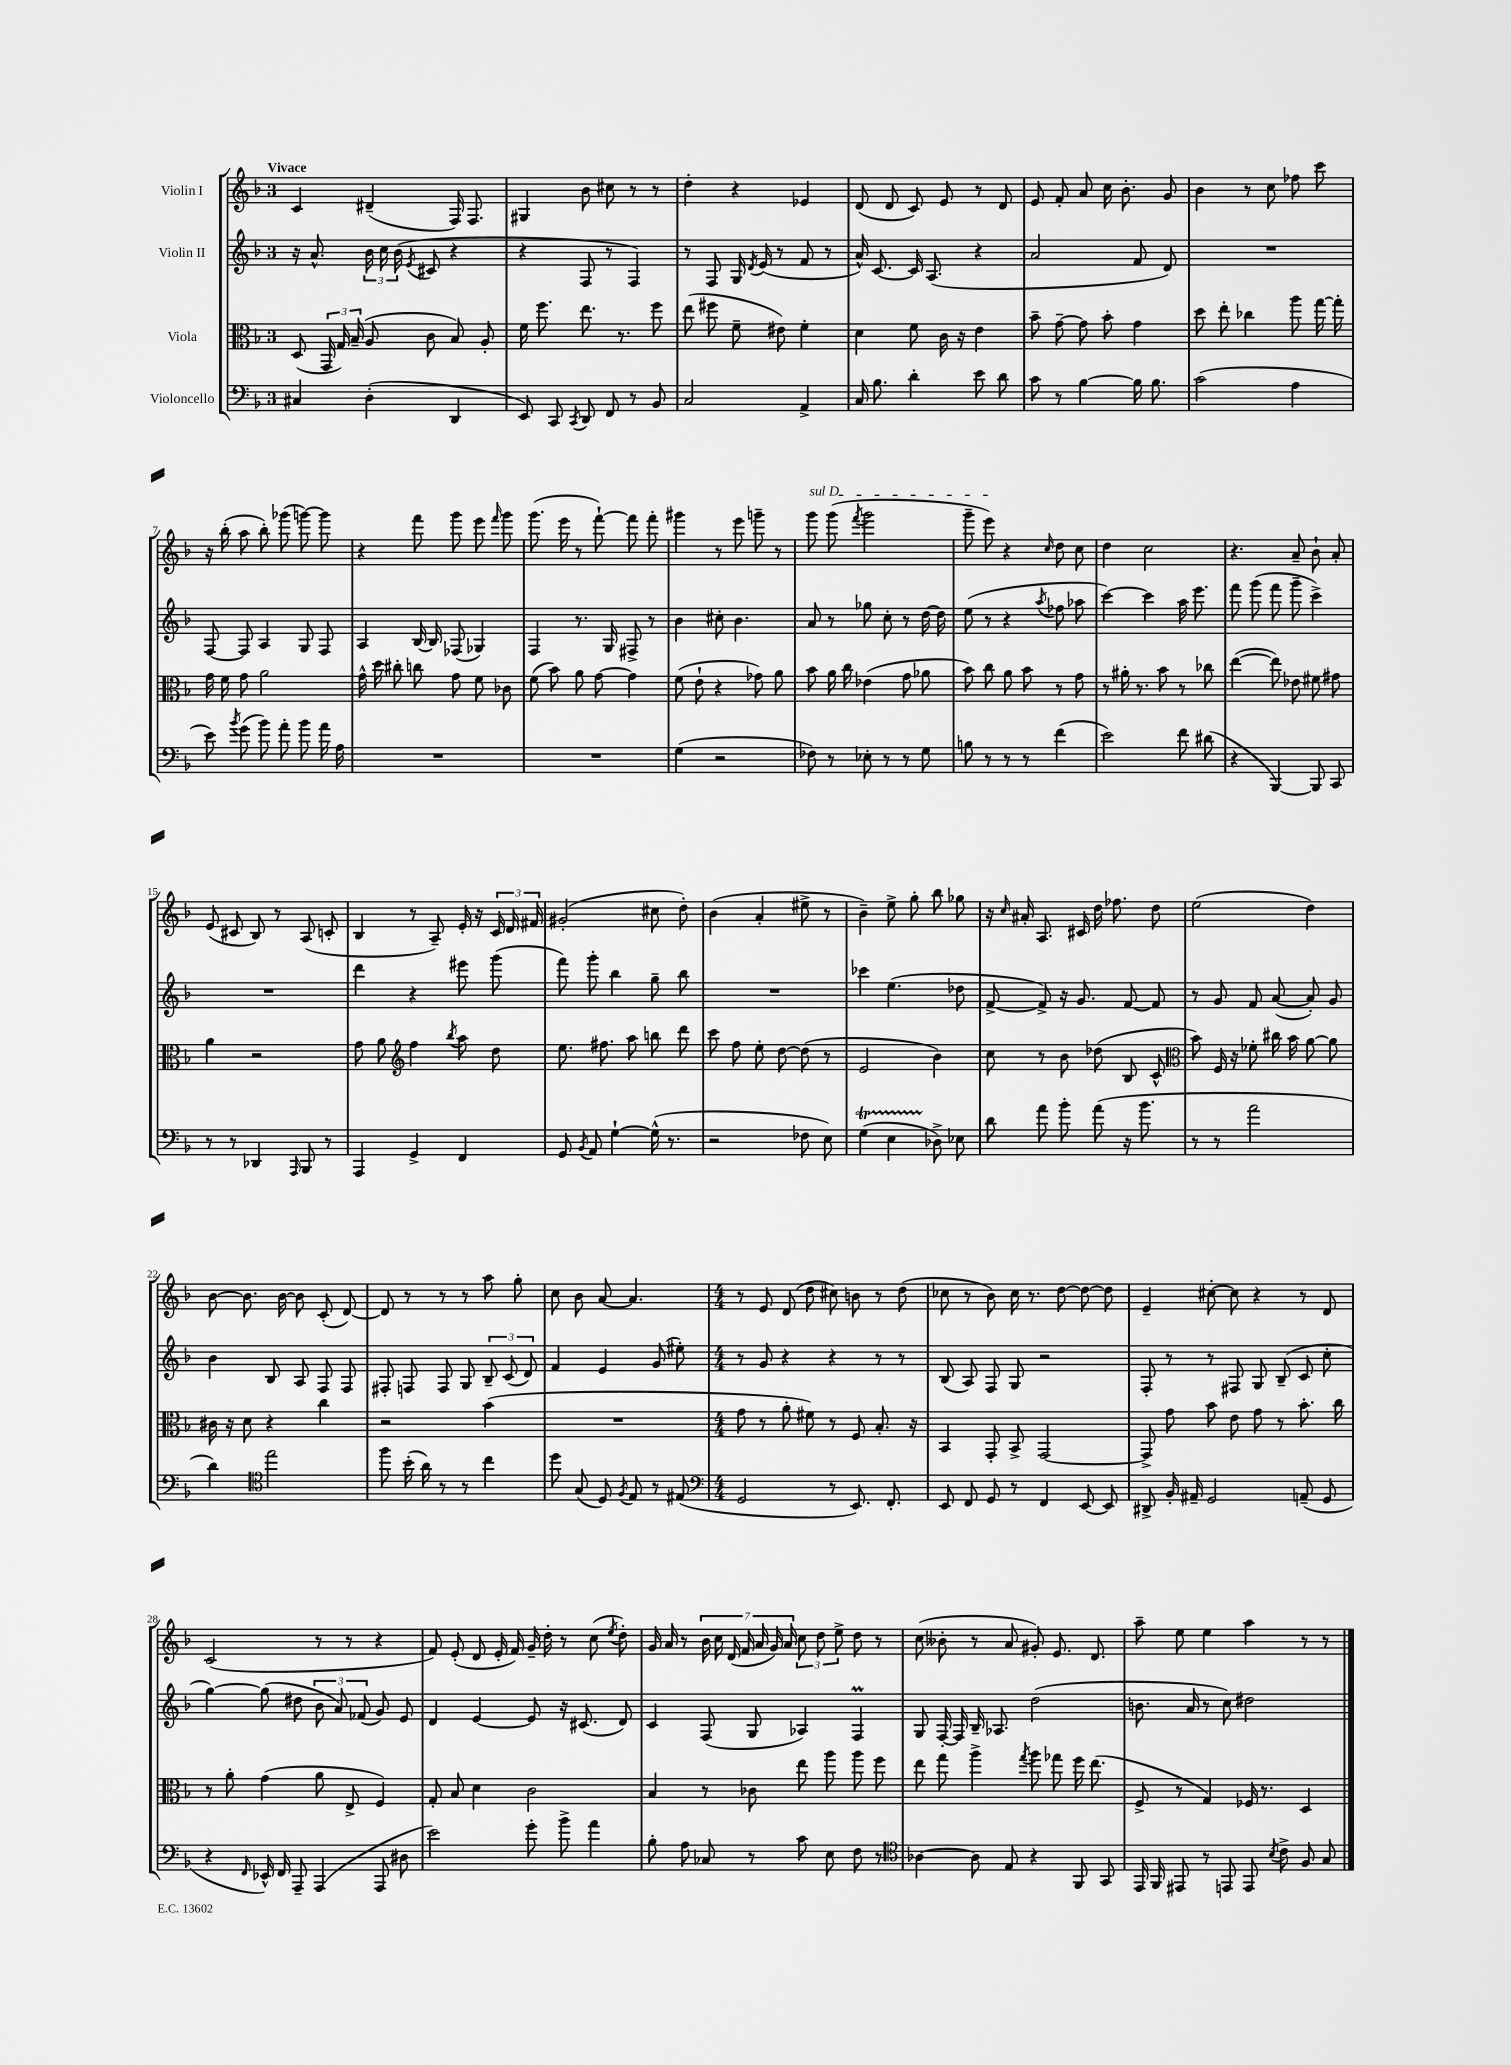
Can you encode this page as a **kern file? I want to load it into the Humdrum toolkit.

**kern	**kern	**kern	**kern
*staff4	*staff3	*staff2	*staff1
*clefF4	*clefC3	*clefG2	*clefG2
*k[b-]	*k[b-]	*k[b-]	*k[b-]
*M3/4	*M3/4	*M3/4	*M3/4
4C#	(8D	16r	4c
.	.	8.a^^	.
.	24GG	.	.
.	24G)	.	.
.	(24B-~	.	.
(4D'	8A	24b-	(4d#~
.	.	24cc	.
.	.	(24b-	.
.	.	8qe	.
.	8c	8c#	.
4DD	8B-)	4r	16F)
.	.	.	8.F
.	8A'	.	.
=	=	=	=
8EE)	16f	4r	4G#
.	8.ff	.	.
8CC	.	.	.
8qCC	.	.	.
8DD	8.ee	8F	8b-
8FF	.	8r	8cc#
.	8.r	.	.
8r	.	4F)	8r
8BB-	8ff	.	8r
=	=	=	=
2C	(8ee	8r	4dd'
.	8ff#	8F	.
.	8f~	16G	4r
.	.	8qd	.
.	.	(16e	.
.	8e#)	8r	.
4AA^	4f'	8f	4e-
.	.	8r	.
=	=	=	=
16C	4d	16a^^)	(8d
8.B-	.	[8.c	.
.	.	.	8d
4d'	8f	16c]	8c)
.	.	(8.A	.
.	16c	.	8e
.	16r	.	.
8e	4e	4r	8r
8d	.	.	8d
=	=	=	=
8c	8b-~	2a	8e
8r	[8g~	.	8f'
[4B-	8g]	.	8a
.	8b-'	.	16cc
.	.	.	8.b-'
16B-]	4g	8f	.
8.B-	.	.	.
.	.	8d)	8g
=	=	=	=
(2c	8dd	2.r	4b-
.	8ee'	.	.
.	4cc-	.	8r
.	.	.	8cc
4A	8aa	.	8ff-
.	[16gg	.	8ccc
.	16gg']	.	.
=	=	=	=
8e)	16g	[8F	16r
.	16f	.	(16bb-'
8qb-	.	.	.
(8g	8g	8F]	8aa
8b-)	2a	4A	8bb-')
8a'	.	.	(8ggg-
8b-	.	8G	[8ggg)
16a	.	8F	8ggg]
16A	.	.	.
=	=	=	=
2.r	16g^^	4A	4r
.	16dd	.	.
.	8cc#'	.	.
.	8cc	[16B-	8fff
.	.	16B-]	.
.	8g	(8F-	8ggg
.	8f	4G-)	8eee
.	.	.	16qqfff
.	8c-	.	8ggg
=	=	=	=
2.r	(8f	4F	(8.ggg
.	8b-)	.	.
.	.	.	16eee
.	8a	8.r	8r
.	[8g	.	[8fff`)
.	.	16G	.
.	4g]	8F#^	8fff]
.	.	8r	8fff'
=	=	=	=
(4G	(8f	4b-	4ggg#
.	8e`	.	.
2r	4r	8cc#'	8r
.	.	4.b-	8eee
.	8g-)	.	8ggg~
.	8a	.	8r
=	=	=	=
8F-)	8b-	8a	8ggg
8r	16a	8r	(8ggg
.	16cc	.	.
.	.	.	8qfff
8E-'	(4e-	8gg-	2ggg
8r	.	8cc'	.
8r	8g	8r	.
8G	8a-	[16dd	.
.	.	16dd]	.
=	=	=	=
8B	8b-)	(8ee	8ggg~
8r	8cc	8r	8eee)
8r	8a	4r	4r
8r	8b-	.	.
.	.	8qaa	16qqcc
(4f	8r	8ff-	8dd
.	8g	8aa-	8cc
=	=	=	=
2e)	8r	[4ccc)	4dd
.	16a#'	.	.
.	8.r	.	.
.	.	4ccc]	2cc
.	8b-	.	.
8f	8r	16aa	.
.	.	8.eee	.
(8d#	8cc-	.	.
=	=	=	=
4r	([4ee	8fff	4.r
.	.	(8ggg	.
[4BBB-)	8ee])	8fff	.
.	8e-	8ggg~	8a~
8BBB-]	8f#	4ccc^)	8b-`
8CC	8g#	.	8a'
=	=	=	=
8r	4a	2.r	(8e
8r	.	.	8c#
4DD-	2r	.	8B-)
.	.	.	8r
16qqAAA	.	.	.
8BBB-	.	.	(8A
8r	.	.	8c'
=	=	=	=
4AAA	8g	4ddd	4B-
.	8a	.	.
*	*clefG2	*	*
4GG^	4ff	4r	8r
.	.	.	8A~)
.	8qbb-	.	.
4FF	8aa	8eee#	16e'
.	.	.	16r
.	8dd	(8ggg	24c
.	.	.	24d
.	.	.	24f#
=	=	=	=
8GG	8.ee	8fff)	(2g#'
8qBB-	.	.	.
8AA	.	8ggg'	.
.	8.ff#	.	.
[4G`	.	4bb-	.
.	8aa	.	.
(16G^^]	8bb	8gg~	8cc#
8.r	.	.	.
.	8ddd	8bb-	8dd')
=	=	=	=
2r	8ccc	2.r	(4b-
.	8ff	.	.
.	8ee'	.	4a'
.	[8dd	.	.
8F-	(8dd]	.	8ee#^
8E)	8r	.	8r
=	=	=	=
(4G	2e	4ccc-	4b-~)
4E	.	(4.ee	8ee^
.	.	.	8gg'
8D-^)	4b-)	.	8bb-
8E-	.	8dd-	8gg-
=	=	=	=
8d	8cc	[8f^	16r
.	.	.	16qqcc
.	.	.	16a#'
8a	8r	8f^])	8.A
8b-'	8b-	16r	.
.	.	8.g	16c#
(8a	(8dd-	.	16dd
.	.	.	8.ff-
16r	8B-	[8f	.
8.b-	.	.	.
.	8c^^	8f]	8dd
=	=	=	=
*	*clefC3	*	*
8r	8b-)	8r	(2ee
8r	16F	8g	.
.	16r	.	.
2a	8f-'	8f	.
.	16cc#	([8a	.
.	16b-	.	.
.	[8a	8a'])	4dd)
.	8a]	8g	.
=	=	=	=
4d)	16c#	4b-	[8b-
.	16r	.	.
.	8d	.	8.b-]
*clefC4	*	*	*
2ee	4r	8B-	.
.	.	.	[16b-
.	.	8A	8b-]
.	4cc	8F	(8c'
.	.	8F	[8d)
=	=	=	=
8ff	2r	8F#'	8d]
(16b-'	.	8F	8r
16a)	.	.	.
8r	.	8F	8r
8r	.	8G	8r
4cc	(4b-	12B-~	8aa
.	.	(12c	.
.	.	.	8gg'
.	.	12d)	.
=	=	=	=
8dd	2.r	4f	8cc
(8G	.	.	8b-
8D)	.	4e	[8a
8qF	.	.	.
8E	.	.	4.a]
8r	.	(8g	.
(8E#	.	8ee#')	.
=	=	=	=
*clefF4	*	*	*
*M4/4	*M4/4	*M4/4	*M4/4
2GG	8g	8r	8r
.	8r	8g	8e
.	8a'	4r	(8d
.	8f#)	.	8dd
8r	8r	4r	8cc#)
8.EE)	8F	.	8b
.	8.B-'	8r	8r
8.FF'	.	.	.
.	.	8r	(8dd
.	16r	.	.
=	=	=	=
8EE	4BB-	(8B-	8cc-
8FF	.	8A)	8r
8GG	8GG'	8F	8b-)
8r	8BB-^	8G	16cc-
.	.	.	8.r
4FF	[2GG	2r	.
.	.	.	[8dd
[8EE	.	.	8dd_
8EE]	.	.	8dd]
=	=	=	=
8DD#^	8GG^]	8F'	4e~
16BB-'	8g	8r	.
16AA#~	.	.	.
2GG	8b-	8r	[8cc#'
.	8e	8F#	8cc#]
.	8g	8G	4r
.	8r	(8B-~	.
(8AA~	8.b-'	8c	8r
8GG	.	8cc'	8d
.	16cc	.	.
=	=	=	=
4r	8r	[4gg)	(2c
.	8a'	.	.
16qqFF	.	.	.
16EE-^^)	(4g	(8gg]	.
16FF	.	.	.
8AAA~	.	8dd#	.
(4AAA	8a	12b-	8r
.	.	12a)	.
.	8E^	.	8r
.	.	(12f-	.
8AAA	4F)	8g)	4r
8D#	.	8e	.
=	=	=	=
2e)	8G'	4d	8f)
.	8B-	.	(8e'
.	4d	[4e	8d
.	.	.	16e'
.	.	.	16f)
8g'	2c	8e]	16g~
.	.	.	16dd'
8b-^	.	16r	8r
.	.	(8.c#	.
4a	.	.	(8cc
.	.	.	8qee
.	.	8d)	8dd')
=	=	=	=
8B-'	4B-	4c	16g
.	.	.	16a
8A	.	.	8r
8C-	8r	(8F	28b-
.	.	.	28cc
.	.	.	(28d
.	.	.	28f
8r	8c-	8G	.
.	.	.	28a
.	.	.	28g)
.	.	.	28a
8c	8ee	4A-)	12cc
.	.	.	12dd
8E	8aa	.	.
.	.	.	12ee^
8F	8aa	4F	8dd
8r	8ff	.	8r
=	=	=	=
*clefC4	*	*	*
[4A-	8ee	8G	(8cc
.	8gg	[16F'	8b--'
.	.	16F]	.
8A-]	4aa^	16B-~	8r
.	.	8.A-	.
8E	.	.	8a
.	8qgg	.	.
4r	8aa	(2dd	8g#')
.	8gg-	.	8.e
8FF	16ff	.	.
.	(8.ee	.	8.d
8GG	.	.	.
=	=	=	=
16EE	8F^	8.b	8aa~
16FF	.	.	.
8EE#	8r	.	8ee
.	.	16a	.
8r	4G)	8r	4ee
8EE	.	8cc)	.
8EE	16F-	2dd#	4aa
.	8.r	.	.
8qB-	.	.	.
8c^	.	.	.
8F	4D	.	8r
8G	.	.	8r
==	==	==	==
*-	*-	*-	*-
